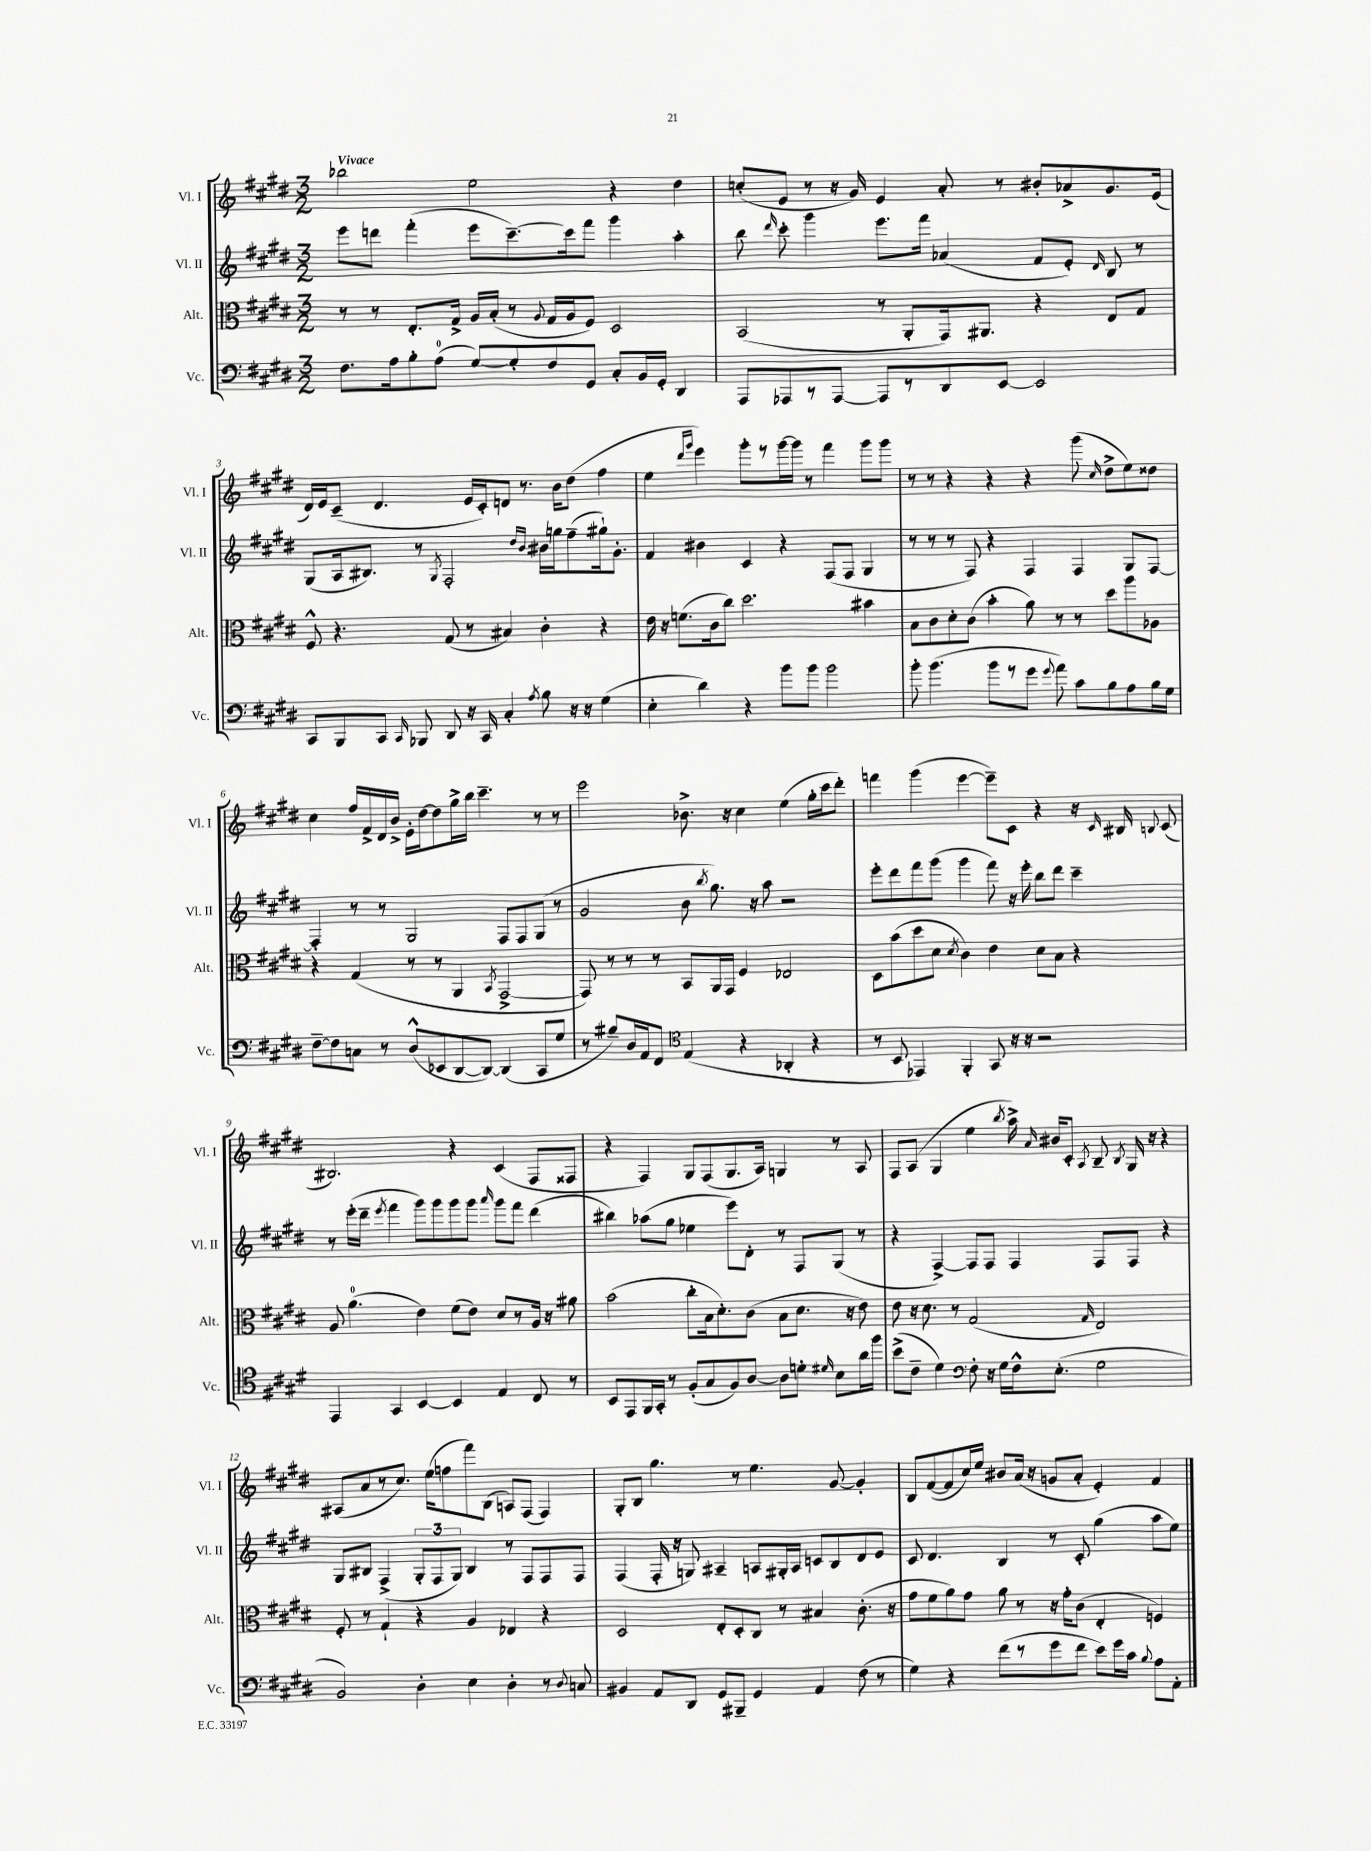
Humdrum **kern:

**kern	**kern	**kern	**kern
*staff4	*staff3	*staff2	*staff1
*clefF4	*clefC3	*clefG2	*clefG2
*k[f#c#g#d#]	*k[f#c#g#d#]	*k[f#c#g#d#]	*k[f#c#g#d#]
*M3/2	*M3/2	*M3/2	*M3/2
8.F#	8r	8eee	2bb-
.	8r	8ddd	.
16A	.	.	.
8B'	8.E'	(4fff#'	.
(8A	.	.	.
.	16G#^	.	.
[8G#)	16A	8eee	2ee
.	(16B'	.	.
8G#']	8r	[8.ccc#~)	.
.	8qqA	.	.
8F#	16G#	.	.
.	16A	16ccc#]	.
8GG#	8F#)	8fff#	.
8C#'	2D#	4ggg#	4r
16BB	.	.	.
16GG#'	.	.	.
4DD#	.	4aa'	4dd#
=	=	=	=
8AAA	(2BB	8bb	(8cc'
.	.	16qqddd#	.
8AAA-	.	8ccc#'	8e
8r	.	4ggg#	8r
[8AAA-	.	.	16r
.	.	.	16g#)
8AAA-]	8r	8.eee	4e
8r	8AA'	.	.
.	.	16fff#	.
8DD#	16GG#)	(4a-	8a'
.	8.AA#	.	.
[8EE	.	.	8r
2EE]	4r	8f#	8b#'
.	.	8e')	8a-^
.	.	16qqd#	.
.	8E	8B	8.g#
.	8G#	8r	.
.	.	.	(16e
=	=	=	=
8CC#	8F#^^	(8G#	16d#)
.	.	.	16e
8BBB	4.r	16A	(8c#~
.	.	8.B#)	.
8CC#	.	.	4.d#
16qqCC#	.	.	.
8BBB-	.	8r	.
.	.	8qG#	.
8DD#	(8G#	2F#'	.
16r	8r	.	16e
16CC#	.	.	16c#')
4C#'	4B#)	.	8d
.	.	.	8.r
.	.	16qqdd#	.
8qA	.	16qqb	.
8B	4c#'	16b#	.
.	.	16gg	16b
16r	.	(8ff#~	(8dd#
16r	.	.	.
(4G#	4r	16gg#`)	4ff#
.	.	8.g#'	.
=	=	=	=
4E'	16e	4f#	4ee
.	16r	.	.
.	(8.f	.	.
.	.	.	16qqddd#
.	.	.	16qqggg#
4d#)	.	4b#	4eee)
.	16c#	.	.
.	8cc#)	.	.
4r	2.dd#	4c#	8ggg#'
.	.	.	8r
8b	.	4r	[16ggg#
.	.	.	16ggg#]
8b	.	.	8r
2b	.	(8F#	4fff#
.	.	8F#	.
.	4b#	4G#	8ggg#
.	.	.	8ggg#
=	=	=	=
8b'	8B	8r	8r
(4.b	8c#	8r	8r
.	8d#'	8r	4r
.	(8c#	8F#)	.
8b	4b'	4r	4r
8r	.	.	.
8g#	8a)	4F#	4r
8qqg#	.	.	.
8a)	8r	.	.
8c#	8r	4F#	(8ggg#
.	.	.	16qqcc#
8B	8dd#	.	8dd#^
8A	8aa	8G#	8ee)
16B	8A-	[8F#	8dd##
16G#	.	.	.
=	=	=	=
[8F#~	4r	4F#']	4cc#
8F#]	.	.	.
8C	(4G#	8r	16ff#
.	.	.	16f#^
8r	.	8r	16d#
.	.	.	16b^
(8D#^^	8r	2G#	16e'
.	.	.	[16dd#
8EE-	8r	.	8dd#]
[8DD#	4AA	.	16gg#^
.	.	.	16bb
8DD#_)	.	.	4.ccc#~
.	8qBB	.	.
(4DD#]	[2GG#^	8F#	.
.	.	8F#	.
8CC#	.	(8G#	8r
8G#	.	8r	8r
=	=	=	=
8r	8GG#])	2g#	2eee
8B#~)	8r	.	.
16D#	8r	.	.
16AA	.	.	.
8FF#	8r	.	.
*clefC4	*	*	*
(4E	8BB	8b	8.b-^
.	.	8qbb	.
.	16AA	8.gg#)	.
.	16GG#	.	16r
4r	4F#	.	4cc#
.	.	16r	.
.	.	8aa	.
4AA-'	2E-	2r	(4ee
4r	.	.	16gg#'
.	.	.	16ccc#
.	.	.	8ddd#')
=	=	=	=
8r	8D#	8eee'	4fff
8BB	(8b	8ddd#	.
4EE-)	8dd#	8fff#	(4ggg#
.	8d#	(8ggg#	.
.	8qd#	.	.
4FF#'	4c#)	4ggg#	[4eee
8GG#	4e	8fff#)	8eee~])
16r	.	16r	8c#
16r	.	16eee'	.
2r	8d#	8bb	4r
.	8B	8ddd#	.
.	4r	4ccc#~	16r
.	.	.	16qqc#
.	.	.	16B#
.	.	.	8qqB
.	.	.	(8c#
=	=	=	=
4EE	8A	8r	2.B#)
.	(4.a	(16eee'	.
.	.	16ddd#~	.
.	.	8qeee	.
4GG#	.	4fff#	.
[4BB	4e)	8ggg#)	.
.	.	8ggg#	.
4BB]	(8f#	8ggg#	4r
.	8e)	8ggg#	.
.	.	16qqaaa	.
4E	8d#	8ggg#	(4c#
.	8r	8fff#	.
8C#	16A	(4ddd#	8F#
.	16r	.	.
8r	8a#	.	8F##
=	=	=	=
8BB	(2b	4bb#)	4r
8EE	.	.	.
16FF#	.	(8aa-	4F#)
16GG#'	.	.	.
8r	.	8gg#	.
(8F#'	8cc#'	4ee-	8G#
8G#	16B	.	(8F#
.	8.d#')	.	.
8F#)	.	8eee)	8.G#
[8A	(8c#	8d#'	.
.	.	.	16A)
8A]	8B	8r	4G
8d'	8.d#	8F#	.
16qqd#	.	.	.
8B	.	(8G#	8r
.	16r	.	.
16a	8e)	8r	8A
16ff#	.	.	.
=	=	=	=
(8b^	8e	4r	8F#
8c#~	16r	.	(8A
.	8.d#	.	.
4d#)	.	[4F#^)	4G#
.	8r	.	.
*clefF4	*	*	*
8F#'	(2G#	8F#]	4ee
16r	.	8F#	.
16G#	.	.	.
.	.	.	8qbb
16F#^^	.	4F#	16aa^)
.	.	.	16qqa
(8.E'	.	.	16b#
.	.	.	8c#'
.	16qqG#	.	8qA
2G#	2E)	8F#	8B~
.	.	.	8qB
.	.	8F#	16G#
.	.	.	16r
.	.	4r	4r
=	=	=	=
2BB)	8F#'	8G#	(8A#
.	8r	8B#	8a
.	4G#`	(4F#^	8r
.	.	.	8.cc#)
4D#'	4r	12G#'	.
.	.	.	(16ee
.	.	12F#	.
.	.	.	8ff
.	.	12G#)	.
4E	4A	4B#	8fff#)
.	.	.	(8B
4D#'	4E-	8r	8A)
.	.	8F#	(8F#
8r	4r	8F#	4F#)
8qqD#	.	.	.
8C	.	8F#	.
=	=	=	=
4BB#	2D#	(4F#	8G#'
.	.	.	8B
8AA	.	16F#'	4.gg#
.	.	16r	.
8DD#	.	8G)	.
8GG#	8E'	4A#~	.
8BBB#~	8D#'	.	8r
4GG#	8C#	8A	4.ee
.	8r	16G#'	.
.	.	16A	.
4AA	4B#	8c	.
.	.	8B	[8g#
(8F#	(8.c#'	8d#	4g#']
8r	.	8e	.
.	16r	.	.
=	=	=	=
4G#)	8g#	8c#	8B
.	8f#	4.d#	([8f#
4r	8a)	.	8f#]
.	8g#	.	16cc#)
.	.	.	16ee
(8f#	8a	4B	8b#
8r	8r	.	(16a
.	.	.	16r
8g#	16r	8r	8g
.	16g#'	.	.
8f#	(8c#	8c#'	8a'
8e)	4E'	(4gg#	4e')
16g#	.	.	.
16c#	.	.	.
8qqB	.	.	.
8A	4F)	8aa	4f#
8AA'	.	8ee)	.
==	==	==	==
*-	*-	*-	*-
